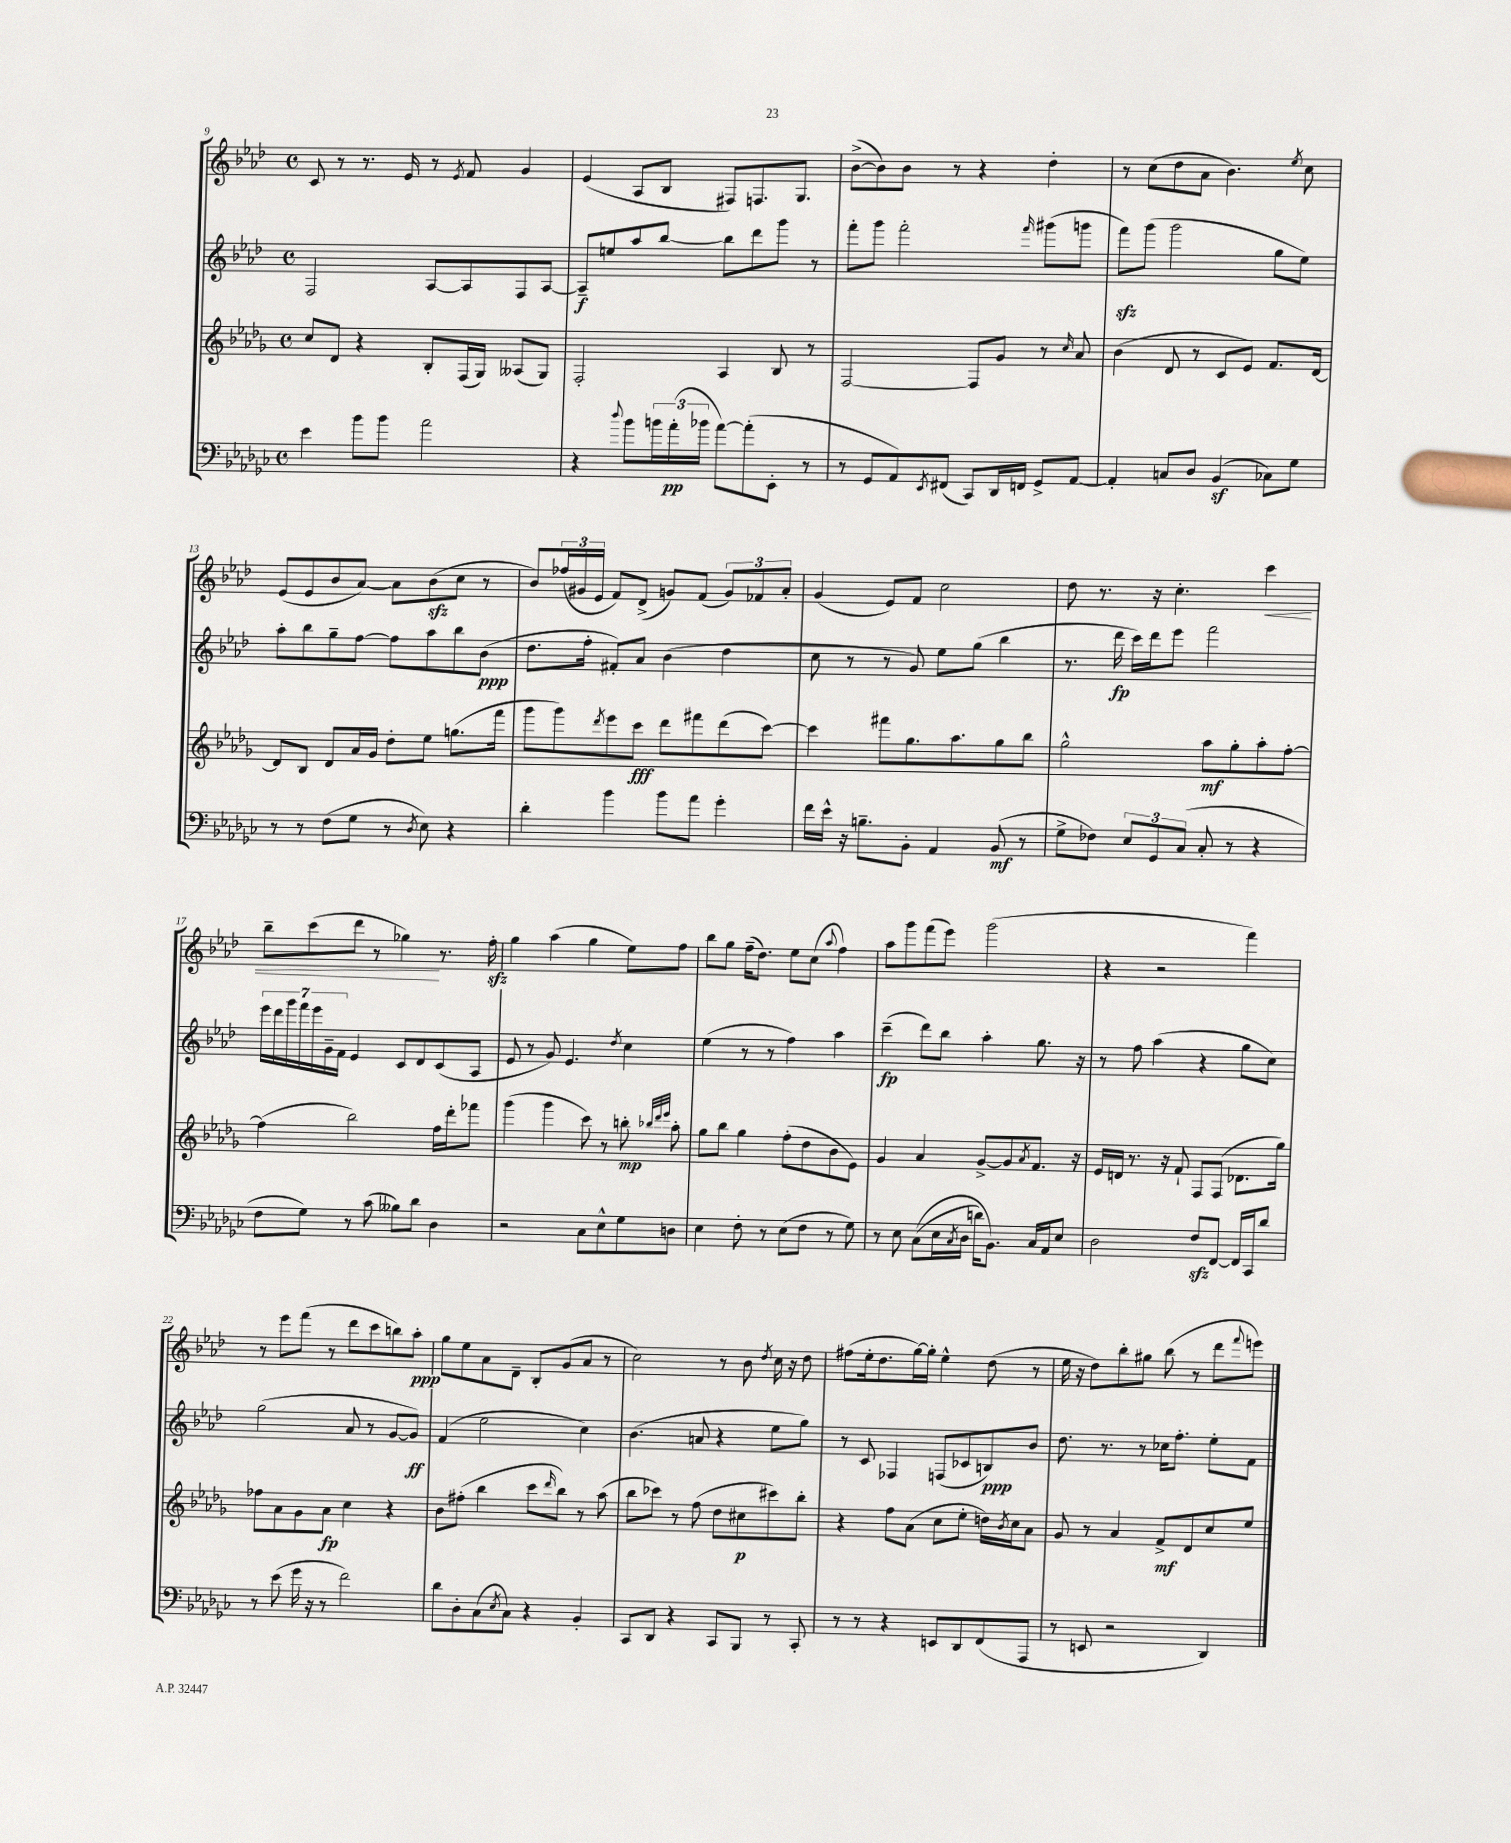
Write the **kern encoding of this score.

**kern	**kern	**kern	**kern
*staff4	*staff3	*staff2	*staff1
*clefF4	*clefG2	*clefG2	*clefG2
*k[b-e-a-d-g-c-]	*k[b-e-a-d-g-]	*k[b-e-a-d-]	*k[b-e-a-d-]
*M4/4	*M4/4	*M4/4	*M4/4
*met(c)	*met(c)	*met(c)	*met(c)
4e-\	8cc/L	2F/	8c/
.	8d-/J	.	8r
8b-\L	4r	.	8.r
8b-\J	.	.	.
.	.	.	16e-/
2a-\	8B-'/L	[8A-/L	8r
.	.	.	8qe-/
.	(16F/L	8A-/]	8f/
.	16G-/JJ)	.	.
.	(8A--/L	8F/	4g/
.	8G-/J)	[8A-/J	.
=	=	=	=
4r	2F'/	8A-~/]L	(4e-/
.	.	8ee/	.
8qqdd-/	.	.	.
8b-\L	.	8aa-/	8A-/L
24b\L	.	[8bb-/J	8B-/J
(24a-'\	.	.	.
24b-\JJ	.	.	.
[8a-\L)	4A-/	8bb-\]L	8F#/L)
(8a-'\]	.	8ddd-\	8.F/
8EE-'\J	8B-/	8ggg\J	.
.	.	.	8.G/J
8r	8r	8r	.
=	=	=	=
8r	[2F/	8fff'\L	([8b-^\L
8GG-/L	.	8ggg\J	8b-\])
8AA-/)	.	2fff'\	8b-\J
8qEE-/	.	.	.
(8FF#/J	.	.	8r
8CC-/L)	8F/]L	.	4r
16DD-/L	8g-/J	.	.
16FF/JJ	.	.	.
.	.	16qqfff/	.
8GG-^/L	8r	(8ggg#\L	4dd-'\
.	16qqcc/	.	.
[8AA-/J	8a-/	8ggg\J	.
=	=	=	=
4AA-'/]	(4b-\	8fff\L)	8r
.	.	(8ggg\J	(8cc\L
8C/L	8d-/	2ggg\	8dd-\
8D-/J	8r	.	8a-\J
(4BB-/	8c/L	.	4.b-\)
.	8e-/J)	.	.
8C-\L)	8.f/L	8gg\L	.
.	.	.	8qee-/
8G-\J	.	8ee-\J)	8cc\
.	[16d-/Jk	.	.
=	=	=	=
8r	8d-/]L	8aa-'\L	(8e-/L
8r	8B-/J	8bb-\	8e-/
(8F\L	8d-/L	8gg~\	8b-/
8G-\J	16a-/L	[8ff\J	[8a-/J)
.	16g-/JJ	.	.
8r	8dd-'\L	8ff\]L	8a-\]L
8qD-/	.	.	.
8E-\)	8ee-\J	8aa-\	(8b-\
4r	(8.gg\L	8bb-\	8cc\J
.	.	(8b-\J	8r
.	16fff\Jk	.	.
=	=	=	=
4d-'\	8ggg-\L	8.dd-\L	8b-/L)
.	8ggg-\)	.	(24ff-/L
.	.	.	24g#/
.	.	16ff'\Jk	.
.	.	.	24e-/JJ
.	8qddd-/	.	.
4b-\	8eee-\	8f#'/L)	8f/L)
.	8ccc\J	8a-/J	(8d-^/J
8b-\L	8ddd-\L	(4b-\	8g/L)
8a-\J	8fff#\	.	(8f/J
4g-'\	(8ddd-\	4dd-\	12g/L)
.	.	.	12f-/
.	[8ccc\J)	.	.
.	.	.	12a-'/J
=	=	=	=
16f\LL	4ccc\]	8cc\	(4g/
16e-^^\JJ	.	.	.
16r	.	8r	.
8.B~\L	.	.	.
.	8fff#\L	8r	8e-/L)
8BB-'\J	8.gg-\	8g/)	8f/J
4AA-/	.	8ee-\L	2cc\
.	8.aa-\	.	.
.	.	(8gg\J	.
(8BB-/	8gg-\	4bb-\	.
8r	8bb-\J	.	.
=	=	=	=
8G-^\L	2gg-^^\	8.r	8dd-\
8F-\J)	.	.	8.r
.	.	16ddd-\	.
12E-/L	.	16ccc\LL)	.
.	.	16ddd-\J	16r
12GG-/	.	.	.
.	.	8eee-\J	4.cc'\
(12C-/J	.	.	.
8C-'/	8aa-\L	2fff\	.
8r	8gg-'\	.	.
4r	8aa-'\	.	4ccc\
.	[8ff'\J	.	.
=	=	=	=
8F\L	(4ff\]	28eee-\LL	8bb-~\L
.	.	28ddd-\	.
.	.	28ggg\	.
.	.	28fff\	.
8G-\J)	.	.	(8ccc\
.	.	28eee-\	.
.	.	28g~\	.
.	.	28f\JJ	.
8r	2bb-\)	4e-/	8ddd-\J
(8c-\	.	.	8r
8B--\L)	.	8c/L	4gg-\)
8d-\J	.	8d-/	.
4D-\	16ff\LL	(8c/	8.r
.	16ddd-'\J	.	.
.	8fff-\J	8A-/J	.
.	.	.	16ff'\
=	=	=	=
2r	(4ggg-\	8e-/	4gg\
.	.	8r	.
.	4ggg-\	8g/)	(4aa-\
.	.	4.e-/	.
8C-\L	8ccc\)	.	4gg\
8E-^^\	8r	.	.
.	.	8qdd-/	.
8G-\	8bb'\	4cc\	8ee-\L)
.	32qqbb-/LLL	.	.
.	32qqddd-/	.	.
.	32qqeee-/JJJ	.	.
8D\J	8aa-'\	.	8ff\J
=	=	=	=
4E-\	8gg-\L	(4ee-\	8bb-\L
.	8bb-\J	.	8gg\J
8F'\	4gg-\	8r	(16ff~\LK
.	.	.	8.dd-\J)
8r	.	8r	.
(8E-\L	(8ff'\L	4ff\)	8ee-\L
8F\J	8dd-\	.	(8cc\J
.	.	.	8qqaa-/
8r	8b-\	4aa-\	4ff\)
8G-\)	8e-\J)	.	.
=	=	=	=
8r	4g-/	(4ccc~\	8aa-\L
8E-\	.	.	8ggg\
&((8C-\L	4a-/	8ddd-\L)	(8fff\
16E-\L	.	8bb-\J	8eee-\J)
8qC-/	.	.	.
16D-\JJ	.	.	.
16d\LK)	[8g-^/L	4aa-'\	(2ggg\
8.BB-\J&)	.	.	.
.	8g-/]	.	.
.	8qa-/	.	.
16C-/LL	8.f/J	8.gg\	.
16AA-/J	.	.	.
8E-/J	.	.	.
.	16r	16r	.
=	=	=	=
2D-\	16e-/LL	8r	4r
.	16d/JJ	.	.
.	8.r	8ff\	.
.	.	(4aa-\	2r
.	16r	.	.
.	8f`/	.	.
8F/L	8F/L	4r	.
[8FF/J	(8F/J	.	.
16FF/]LL	8.d-\L	8gg\L	4fff\)
16CC-/J	.	.	.
8d-/J	.	8cc\J)	.
.	16gg-\Jk)	.	.
=	=	=	=
8r	8ff-\L	(2gg\	8r
(8e-\	8a-\	.	8eee-\L
16g-\	8g-\	.	(8fff\J
16r	.	.	.
8r	8a-\J	.	8r
2f\)	4cc\	8a-/	8ddd-\L
.	.	8r	8ccc\
.	4r	[8g/L	8bb\)
.	.	8g/]J)	8aa-'\J
=	=	=	=
8d-\L	8b-\L	(4f/	8gg\L
8D-'\	(8ff#'\J	.	8ee-\
(8C-\	4bb-\	2ee-\	8a-\
8qE-/	.	.	.
8C-\J)	.	.	8d-~\J
4r	8ccc\L	.	8B-'/L
.	16qqddd-/	.	.
.	8bb-\J)	.	(8g/
4BB-'/	8r	4cc\)	8a-/J
.	(8aa-\	.	8r
=	=	=	=
8CC-/L	8bb-\L	(4.b-\	2cc\)
8DD-/J	8ccc-\J)	.	.
4r	8r	.	.
.	(8ff\	8a/	.
8CC-/L	8dd-\L	4r	8r
8BBB-/J	8cc#\	.	8b-\
.	.	.	8qdd-/
8r	8ccc#\)	8ee-\L	16cc\
.	.	.	16r
8CC-'/	8bb-'\J	8gg\J)	8dd-\
=	=	=	=
8r	4r	8r	(8ff#\L
8r	.	8c/	16ee-'\k
.	.	.	8.dd-\
4r	8ff\L	4F-/	.
.	(8a-\J	.	[16gg\L)
.	.	.	16gg'\]JJ
8EE/L	8cc\L	(8F/L	4ee-^^\
8DD-/	8ee-'\J	8c-/	.
(8FF/	16dd\LL)	8B/)	(8dd-\
.	8qb-/	.	.
.	16cc\J	.	.
8AAA-/J	8a-\J	8b-/J	8r
=	=	=	=
8r	8g-/	8.dd-\	16ee-\
.	.	.	16r
8EE/	8r	.	8dd-\L)
.	.	8.r	.
2r	4a-/	.	8bb-'\
.	.	8r	8gg#\J
.	8f^/L	16cc-\LK	(8bb-\
.	.	8.ff'\J	.
.	8d-/	.	8r
4DD-/)	8cc/	8ee-'\L	8ddd-\L
.	.	.	8qqfff/
.	8ee-/J	8f\J	8eee\J)
==	==	==	==
*-	*-	*-	*-
